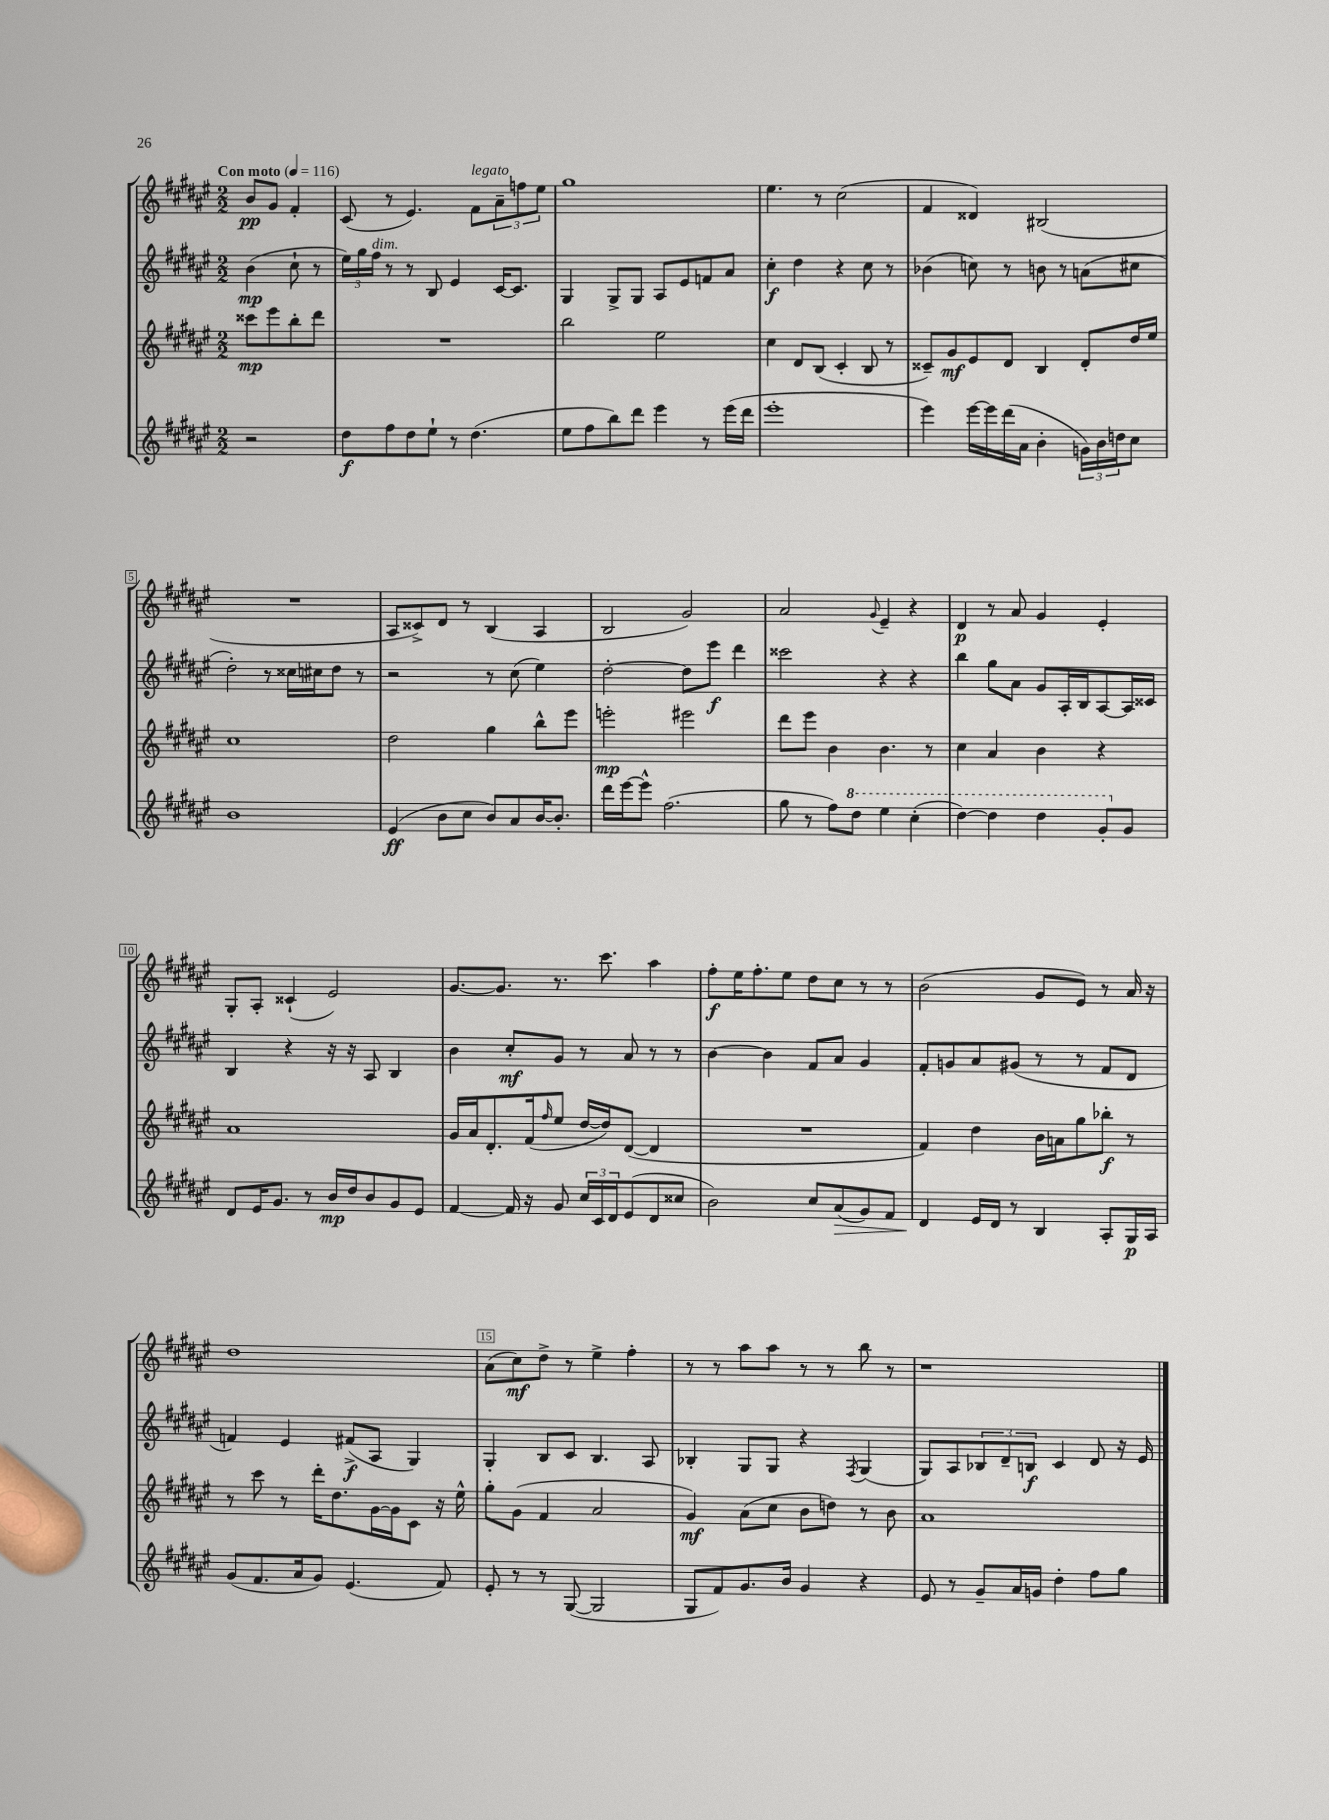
<<
\new StaffGroup <<
\new Staff = "s0" {
    \clef treble \key fis \major \numericTimeSignature \time 2/2 \partial 2 \tempo "Con moto" 4 = 116
    b'8\pp gis'8 fis'4-. |
    cis'8( r8 eis'4.) fis'8^\markup { \italic "legato" } \tuplet 3/2 { ais'8-- f''8 eis''8 } |
    gis''1 |
    eis''4. r8 cis''2( |
    fis'4 disis'4) bis2( |
    R1 |
    ais8 cisis'8->) dis'8 r8 b4( ais4 |
    b2 gis'2) |
    ais'2 \appoggiatura { gis'8 } eis'4-- r4 |
    dis'4\p r8 ais'8 gis'4 eis'4-. |
    gis8-. ais8-. cisis'4-!( eis'2) |
    gis'8.~ gis'8. r8. cis'''8. ais''4 |
    fis''8-.\f eis''16 fis''8.-. eis''8 dis''8 cis''8 r8 r8 |
    b'2( gis'8 eis'8) r8 ais'16 r16 |
    dis''1 |
    ais'8( cis''8\mf) dis''8-> r8 eis''4-> fis''4-. |
    r8 r8 ais''8 ais''8 r8 r8 b''8 r8 |
    r1 \bar "|." |
}
\new Staff = "s1" {
    \clef treble \key fis \major \numericTimeSignature \time 2/2 \partial 2
    b'4\mp( cis''8-! r8 |
    \tuplet 3/2 { eis''16) gis''16 fis''16^\markup { \italic "dim." } } r8 r8 b8 eis'4 cis'16~ cis'8. |
    gis4 gis8-> gis8 ais8 eis'8 f'8 ais'8 |
    cis''4-.\f dis''4 r4 cis''8 r8 |
    bes'4( c''8) r8 b'8 r8 a'8( cis''8 |
    dis''2-.) r8 cisis''16 cis''16 dis''8 r8 |
    r2 r8 cis''8( eis''4) |
    dis''2~-. dis''8 eis'''8\f dis'''4 |
    cisis'''2 r4 r4 |
    b''4 gis''8 ais'8 gis'8 ais16-. b16 ais8~ ais16 cisis'16 |
    b4 r4 r16 r16 ais8 b4 |
    b'4 cis''8-.\mf gis'8 r8 ais'8 r8 r8 |
    b'4~ b'4 fis'8 ais'8 gis'4 |
    fis'8-. g'8 ais'8 gis'8( r8 r8 fis'8 dis'8 |
    f'4) eis'4 fis'8->\f( ais8 gis4) |
    gis4-. b8 cis'8 b4. ais8 |
    bes4-. gis8 gis8 r4 \acciaccatura { fis8 } gis4( |
    gis8) ais8 \tuplet 3/2 { bes8 dis'8-- b8\f } cis'4 dis'8 r16 eis'16 \bar "|." |
}
\new Staff = "s2" {
    \clef treble \key fis \major \numericTimeSignature \time 2/2 \partial 2
    cisis'''8\mp eis'''8 b''8-. dis'''8 |
    R1 |
    b''2 eis''2 |
    cis''4 dis'8 b8( cis'4-. b8 r8 |
    cisis'8--) gis'8\mf eis'8 dis'8 b4 dis'8-. dis''16 eis''16 |
    cis''1 |
    dis''2 gis''4 b''8-^ eis'''8 |
    e'''2-.\mp eis'''2 |
    dis'''8 eis'''8 b'4 b'4. r8 |
    cis''4 ais'4 b'4 r4 |
    ais'1 |
    gis'16 ais'16 dis'8.-. fis'16( \grace { fis''16 } eis''8 dis''16~ dis''16) dis'8~( dis'4 |
    R1 |
    fis'4) dis''4 b'16 a'16 gis''8 bes''8-.\f r8 |
    r8 cis'''8 r8 dis'''16-. dis''8. gis'16~ gis'16 cis'8 r16 eis''16-^ |
    gis''8-. gis'8( fis'4 ais'2 |
    gis'4\mf) ais'8( cis''8 b'8 d''8) r8 b'8 |
    ais'1 \bar "|." |
}
\new Staff = "s3" {
    \clef treble \key fis \major \numericTimeSignature \time 2/2 \partial 2
    r2 |
    dis''8\f fis''8 dis''8 eis''8-! r8 dis''4.( |
    eis''8 fis''8 b''8) dis'''8 eis'''4 r8 eis'''16( dis'''16 |
    eis'''1-. |
    eis'''4) eis'''16~ eis'''16 dis'''16( ais'16 b'4-. \tuplet 3/2 { g'16) b'16 d''16 } cis''8 |
    b'1 |
    eis'4\ff( b'8 cis''8 b'8) ais'8 b'16~ b'8.-. |
    dis'''16 eis'''16~ eis'''8-^ fis''2.( |
    gis''8 r8 fis''8) \ottava #1 dis'''8 eis'''4 cis'''4-.( |
    dis'''4~) dis'''4 dis'''4 gis''8-. \ottava #0 gis'8 |
    dis'8 eis'16 gis'8. r8 b'16\mp dis''16 b'8 gis'8 eis'8 |
    fis'4~ fis'16 r16 gis'8 \tuplet 3/2 { cis''16 cis'16 dis'16 } eis'8( dis'8 cisis''8 |
    b'2) cis''8 ais'8\>( gis'8) fis'8 |
    dis'4\! eis'16 dis'16 r8 b4 ais8-. gis16\p ais16 |
    gis'8( fis'8. ais'16 gis'8) eis'4.( fis'8) |
    eis'8-. r8 r8 gis8~( gis2 |
    gis8 fis'8) gis'8. b'16 gis'4 r4 |
    eis'8 r8 gis'8-- ais'16 g'16 dis''4-. fis''8 gis''8 \bar "|." |
}
>>
>>
\layout { \context { \Score \override BarNumber.break-visibility = ##(#f #t #t) barNumberVisibility = #(every-nth-bar-number-visible 5) \override BarNumber.stencil = #(make-stencil-boxer 0.1 0.3 ly:text-interface::print) } }
